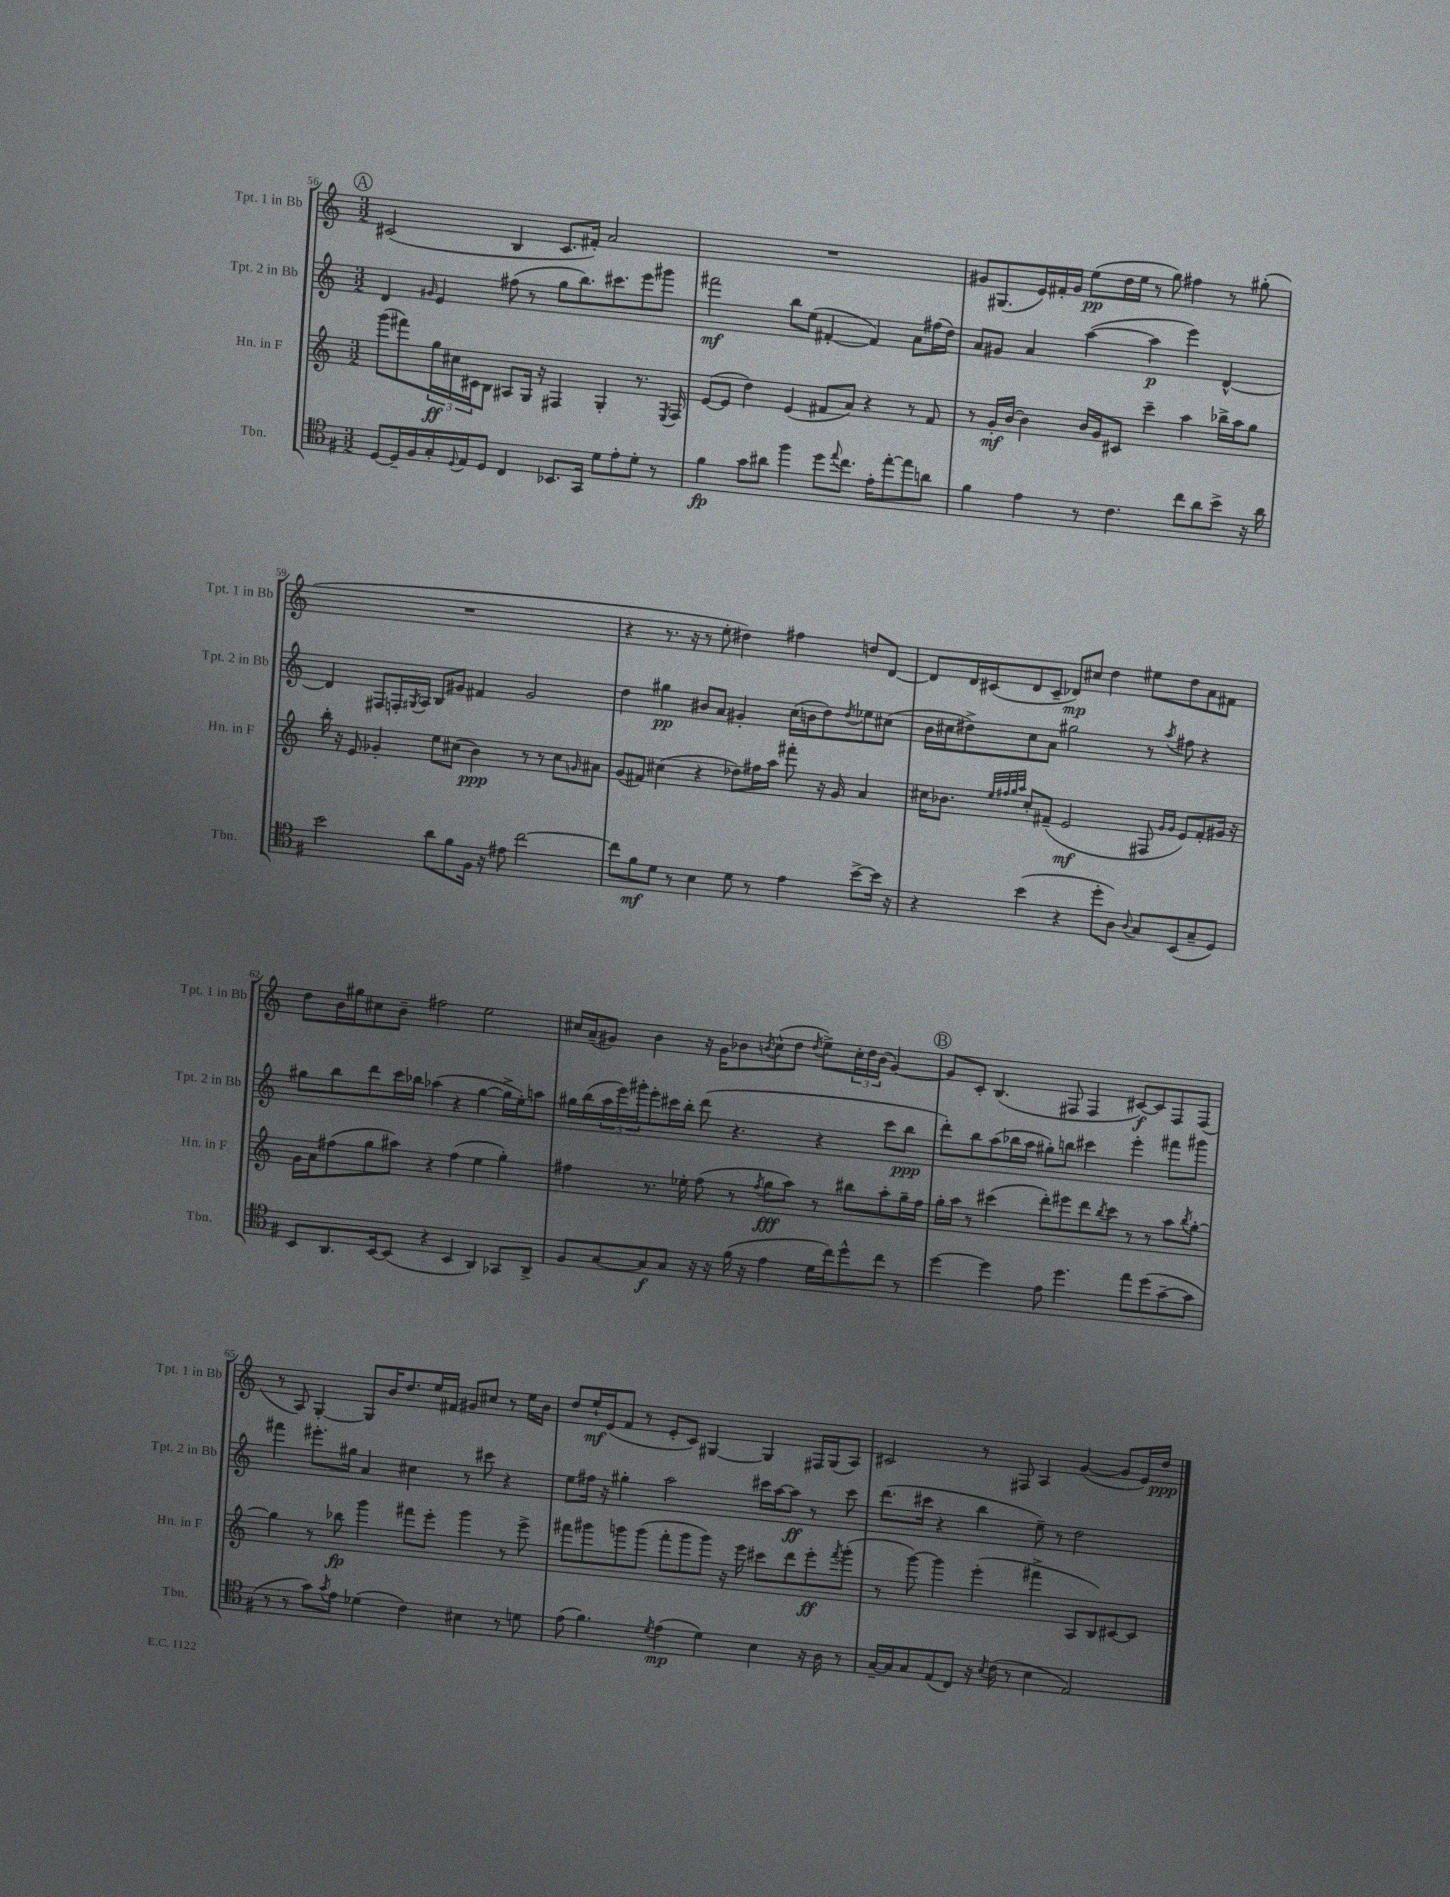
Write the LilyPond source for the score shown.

<<
\new StaffGroup <<
\new Staff = "s0" \with { instrumentName = "Tpt. 1 in Bb" shortInstrumentName = "Tpt. 1 in Bb" } {
    \clef treble \key c \major \numericTimeSignature \time 3/2
    \mark \markup { \circle "A" } cis'2( b4 cis'8. fis'16-.) a'2 |
    R1. |
    gis'8 gis8.( e'16) fis'16-. gis'16 e''8\pp( d''16 e''16 r8 g''8) fis''4 r8 gis''8-.( |
    R1. |
    r4 r8. r16 r8 e''8-. dis''4) fis''4 d''8 d'8~ |
    d'8 d'16 cis'16( d'8 cis'8-- des'8\mp) cis''8 d''4 eis''8 d''8 a'8 fis'8 |
    d''8 b'16 gis''16 cis''8 b'8-- fis''2 e''2 |
    cis''16 a'16--( gis'8) b'4 r16 gis'16 bes'8 \acciaccatura { b'8 } cis''8-^( d''8 \acciaccatura { d''8 } e''8->) \tuplet 3/2 { cis''16-. d''16 b'16( } gis'4~) |
    \mark \markup { \circle "B" } gis'8 c'8-. b4.( fis8 fis4 cis'8~\f) cis'8 fis8 fis8( |
    r8 a8) g4~-. g8 b'16 d''8. e''16 fis'16 gis'8 cis''8 r8 e''16 b'16 |
    d''8 e''16-!\mf e'16( f'8 r8 e'8-. c'8) gis4~ gis4 fis16 gis16( a8) |
    cis'2 r8 fis8 a4 g'4~( g'8 e'16) d''16\ppp \bar "|." |
}
\new Staff = "s1" \with { instrumentName = "Tpt. 2 in Bb" shortInstrumentName = "Tpt. 2 in Bb" } {
    \clef treble \key c \major \numericTimeSignature \time 3/2
    \mark \markup { \circle "A" } d'4 \grace { gis'16 } e'4 fis''8( r8 g''8 b''8.) cis'''8. e'''8 gis'''8 |
    fis'''2\mf b''8 e''8( fis'4~-. fis'4) a'8 fis''16( d''16) |
    a'8 gis'8 a'4 a''4~( a''4\p e'''4) d'4~-^ |
    d'4 fis8 f16-. \acciaccatura { gis8 } a16 b8 gis'8 fis'4 gis'2 |
    d''4 gis''4\pp bis'8 a'8 gis'4-. c''16( b'16 d''8) \acciaccatura { d''8 } ees''8 cis''8( |
    b'16 cis''16 dis''8->) cis''8 a'8 gis''2 r8 \acciaccatura { a''8 } fis''8 r4 |
    gis''8 b''8 d'''8 c'''16 bes''16 aes''4( r4 gis''4~ gis''16-> e''16-.) a''8 |
    gis''16 b''16( \tuplet 3/2 { a''16 e'''16) gis'''16-. } e'''8-. cis'''16 b''16-. d'''8( r4. r4 cis'''8 b''8\ppp |
    \mark \markup { \circle "B" } d'''8-.) b''8 a''8( bes''16 a''16 gis''8-.) b''8 cis'''4 e'''4-. fis'''8 gis'''8 |
    fis'''4 eis'''8.-. gis''16 a'4 cis''4 r8 cis'''8 r4 |
    e''8 fis''16 r16 gis''4-. a''2 cis'''16 a''16~ a''8\ff r8 cis'''8 |
    d'''8.( cis'''16 r4 b''4 e''8--) r8 d''2 \bar "|." |
}
\new Staff = "s2" \with { instrumentName = "Hn. in F" shortInstrumentName = "Hn. in F" } {
    \clef treble \key c \major \numericTimeSignature \time 3/2
    \mark \markup { \circle "A" } g'''8( fis'''8) \tuplet 3/2 { g''16\ff cis''16 cis'16 } b8 ais8 g16 r16 fis4 g4-. r8. \acciaccatura { e8 } fis16 |
    e'8~( e'8 d''4) e'4( fis'8 a'8) r4 r8 fis'8 |
    r8 g'16-.\mf b'16~ b'4 b'16 g'16 cis'8 c'''4-- a''4 bes''16-> a''16 g''8 |
    b''16-. r16 e'8 ges'4-. e''8 cis''8( b'4\ppp) r8 r8 cis''8 \grace { g'16 } ais'8 |
    g'8( fis'8) cis''4( r4 des''8) fis''16 a''16 fis'''8-. r16 g'16 a'4 |
    cis''16 bes'8. \grace { e''32 fis''32 g''32 a''32 } cis''8-. fis'8--( e'2\mf fis8 \grace { g'16 g'16 } e'8) fis'8-. gis'16 r16 |
    g'16 a'16 fis''8( g''8 ais''8) r4 fis''4( e''4 g''4-.) |
    fis''4 r8. ees''16-. fis''8( r8 \acciaccatura { fis''8 } g''8\fff a''8) r8 bis''8 a''8-. g''16-- fis''16 |
    \mark \markup { \circle "B" } g''16-. a''16 r8 cis'''4( d'''8-.) eis'''8 d'''8 \acciaccatura { b''8 } cis'''8 r8 r8 a''8 \acciaccatura { b''8 } g''8~-. |
    g''4 r8 bes''8\fp g'''4 fis'''8 e'''8-. g'''4 r8 e'''8-> |
    fis'''8 gis'''8 g'''8 g'''8( fis'''8-. g'''8 g'''8) r16 e'''16 cis'''8 d'''8 e'''8-.\ff \acciaccatura { fis'''8 } g'''8-.( |
    r8 g'''8~) g'''4 e'''4-.( fis'''4-> a8 b8) cis'8~ cis'8 \bar "|." |
}
\new Staff = "s3" \with { instrumentName = "Tbn." shortInstrumentName = "Tbn." } {
    \clef tenor \key g \major \numericTimeSignature \time 3/2
    \mark \markup { \circle "A" } d8~ d16-- fis16 g16-. \appoggiatura { d8 } e16 d8 c4 bes,8. g,16 d'8 e'8-. d'8-. r8 |
    fis'4\fp g'8 ais'8 fis''4 d''8 \appoggiatura { e''8 } c''8. e'16-. e''8~-. e''8 a'8 |
    fis'4 e'4 r8 c'4. c''8 a'8 b'8-> r16 a'16 |
    b'2 a'8 fis'8 fis16 r16 eis'8 c''2~ |
    c''8 fis'8\mf d'8 r8 b4 d'8 r8 e'4 b'8~-> b'16 r16 |
    r4 b'4( r4 d''8-. a8) \appoggiatura { a8 } g8 b,8( g8-- d8) |
    b,8 a,8. b,16~ b,8( r4 b,4 a,4) ges,8 a,8-> |
    fis8 g8~ g8\f g8 r16 r16 fis'16( r16 e'4 d'16 c''16) d''8-^ c''8 r8 |
    \mark \markup { \circle "B" } d''4~ d''4 e'8 d''4. e''8 d''8( g'8~-- g'8 |
    r8 r8 g'8) \acciaccatura { g'8 } e'8 des'4( c'4) bis4 r8 d'8 |
    e'8( fis'4.) \acciaccatura { d'8 } e'4\mp( d'4) b4 r16 a16 r8 |
    g16~-- g16 g8 e8( c8) r16 \acciaccatura { b8 } c'16( r8 b4 e2) \bar "|." |
}
>>
>>
\layout { \context { \Score currentBarNumber = #56 } }
